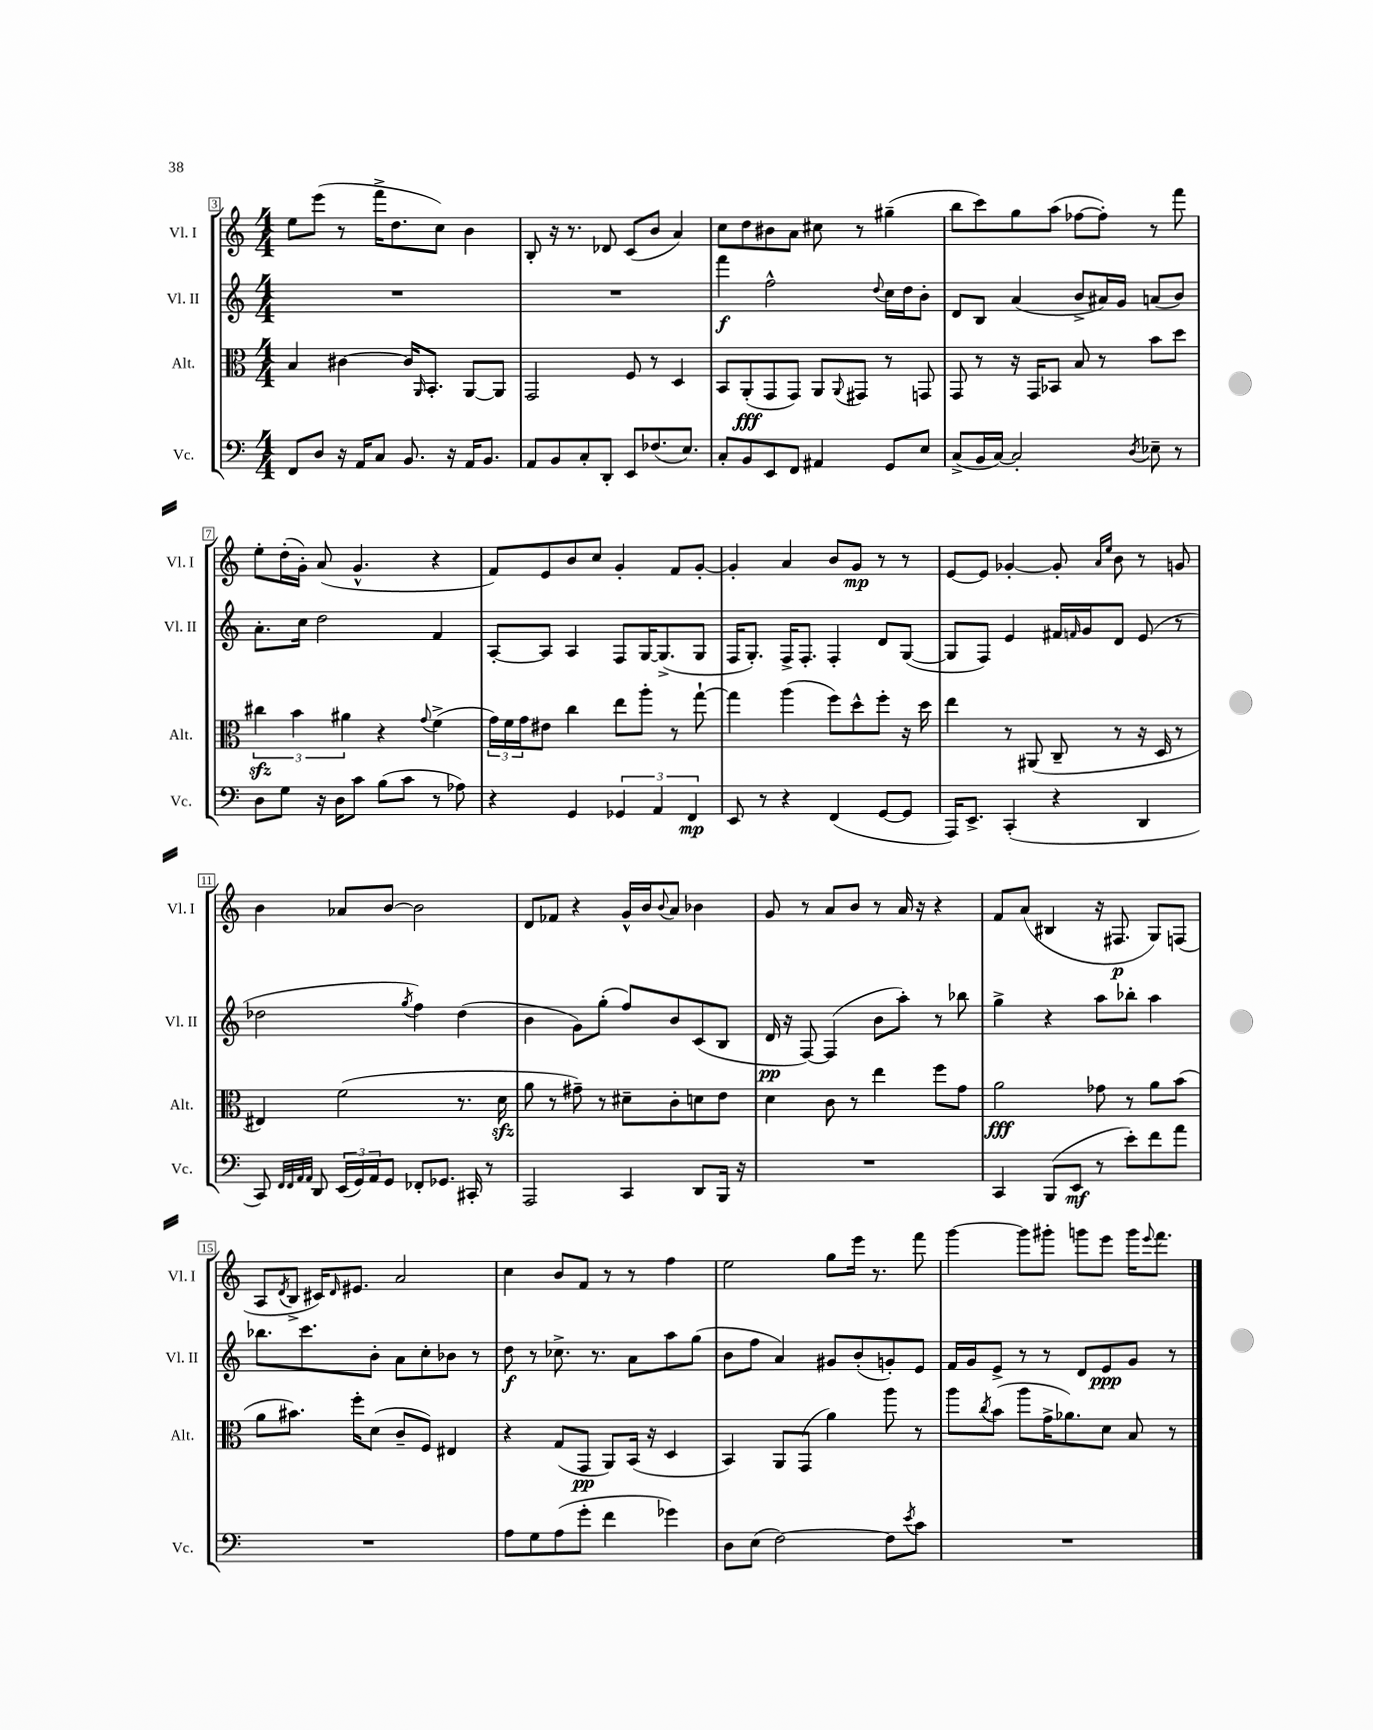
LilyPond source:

<<
\new StaffGroup <<
\new Staff = "s0" \with { instrumentName = "Vl. I" shortInstrumentName = "Vl. I" } {
    \clef treble \key c \major \numericTimeSignature \time 4/4
    e''8 e'''8( r8 f'''16-> d''8. c''8) b'4 |
    b8-. r16 r8. des'8 c'8( b'8 a'4) |
    c''8 d''8 bis'8 a'8 cis''8 r8 gis''4--( |
    b''8 c'''8) g''8 a''8( fes''8~ fes''8-.) r8 f'''8 |
    e''8-. d''16-.( g'16-.) a'8( g'4.-^ r4 |
    f'8) e'8 b'8 c''8 g'4-. f'8 g'8~-. |
    g'4-. a'4 b'8 g'8\mp r8 r8 |
    e'8~ e'8 ges'4~-. ges'8-. \grace { a'16 e''16 } b'8 r8 g'8 |
    b'4 aes'8 b'8~ b'2 |
    d'8 fes'8 r4 g'16-^ b'16 \appoggiatura { b'8 } a'8 bes'4 |
    g'8 r8 a'8 b'8 r8 a'16 r16 r4 |
    f'8 a'8( bis4 r16 fis8.\p g8) f8( |
    a8 \acciaccatura { d'8 } b8-> cis'16) \grace { d'16 } eis'8. a'2 |
    c''4 b'8 f'8 r8 r8 f''4 |
    e''2 g''8 e'''16 r8. f'''8 |
    g'''4~ g'''8 gis'''8-. g'''8 e'''8 g'''16 \appoggiatura { e'''8 } f'''8. \bar "|." |
}
\new Staff = "s1" \with { instrumentName = "Vl. II" shortInstrumentName = "Vl. II" } {
    \clef treble \key c \major \numericTimeSignature \time 4/4
    R1 |
    R1 |
    f'''4\f f''2-^ \appoggiatura { d''8 } c''16 d''16 b'8-. |
    d'8 b8 a'4( b'8-> ais'16) g'16 a'8( b'8) |
    a'8.-. c''16 d''2 f'4 |
    a8~-. a8 a4 f8 g16~ g8.->( g8 |
    f16 g8.-.) f16-> f8.-. f4-. d'8 g8~( |
    g8 f8) e'4 fis'16 \grace { f'16 } g'16 d'8 e'8( r8 |
    des''2 \acciaccatura { g''8 } f''4) des''4( |
    b'4 g'8) g''8-.( f''8) b'8 c'8( b8 |
    d'16\pp r16 f8~) f4( b'8 a''8-.) r8 bes''8 |
    g''4-> r4 a''8 bes''8-. a''4 |
    bes''8. c'''8. b'8-. a'8 c''8-. bes'8 r8 |
    d''8\f r8 ces''8.-> r8. a'8 a''8 g''8( |
    b'8 f''8 a'4) gis'8 b'8-.( g'8-.) e'8 |
    f'16 g'16 e'8-> r8 r8 d'8 e'8\ppp g'8 r8 \bar "|." |
}
\new Staff = "s2" \with { instrumentName = "Alt." shortInstrumentName = "Alt." } {
    \clef alto \key c \major \numericTimeSignature \time 4/4
    b4 cis'4~ cis'16 \grace { a,16 } b,8.-. a,8~ a,8 |
    g,2 f8 r8 d4 |
    b,8 a,8-.\fff( g,8 g,8) a,8 \appoggiatura { a,8 } gis,8 r8 g,8 |
    g,8 r8 r16 g,16 bes,8 b8 r8 b'8 d''8 |
    \tuplet 3/2 { cis''4\sfz b'4 ais'4 } r4 \appoggiatura { g'8 } f'4->( |
    \tuplet 3/2 { g'16) f'16 g'16 } eis'8 c''4 e''8 a''8-. r8 g''8~-! |
    g''4 a''4( f''8) d''8-^ f''8-. r16 d''16 |
    e''4 r8 ais,8( c8-- r8 r16 d16 r8 |
    eis4) f'2( r8. d'16\sfz |
    a'8 r8 gis'8--) r8 dis'8-- c'8-. d'8 e'8 |
    d'4 c'8 r8 e''4 f''8 g'8 |
    a'2\fff ges'8 r8 a'8 b'8( |
    a'8 bis'8.) f''16-. d'8( c'8-- f8) eis4 |
    r4 g8( g,8\pp a,8) b,16( r16 d4 |
    b,4) a,8 g,8( a'4) a''8 r8 |
    a''8 \acciaccatura { c''8 } b'8( a''8 g'16-> aes'8.) d'8 b8 r8 \bar "|." |
}
\new Staff = "s3" \with { instrumentName = "Vc." shortInstrumentName = "Vc." } {
    \clef bass \key c \major \numericTimeSignature \time 4/4
    f,8 d8 r16 a,16 c8 b,8. r16 a,16 b,8. |
    a,8 b,8 c8-. d,8-. e,8 fes8.( e8.) |
    c8-. b,8 e,8 f,8 ais,4 g,8 e8 |
    c8->( b,16 c16~) c2-. \acciaccatura { d8 } ees8-- r8 |
    d8 g8 r16 d16 c'8 b8( c'8 r8 aes8) |
    r4 g,4 \tuplet 3/2 { ges,4 a,4 f,4\mp } |
    e,8 r8 r4 f,4( g,8~ g,8 |
    a,,16) e,8.-> c,4-.( r4 d,4 |
    c,8) \grace { f,32 f,32 a,32 a,32 } d,8 \tuplet 3/2 { e,16( g,16) a,16 } g,8 fes,8-. ges,8. cis,16-. r8 |
    a,,2 c,4 d,8 b,,16 r16 |
    R1 |
    c,4 b,,8( e,8\mf r8 e'8-.) f'8 a'8 |
    R1 |
    a8 g8 a8( g'8-. f'4 ges'4) |
    d8 e8( f2~) f8 \acciaccatura { e'8 } c'8 |
    R1 \bar "|." |
}
>>
>>
\layout { \context { \Score currentBarNumber = #3 \override BarNumber.stencil = #(make-stencil-boxer 0.1 0.3 ly:text-interface::print) } }
